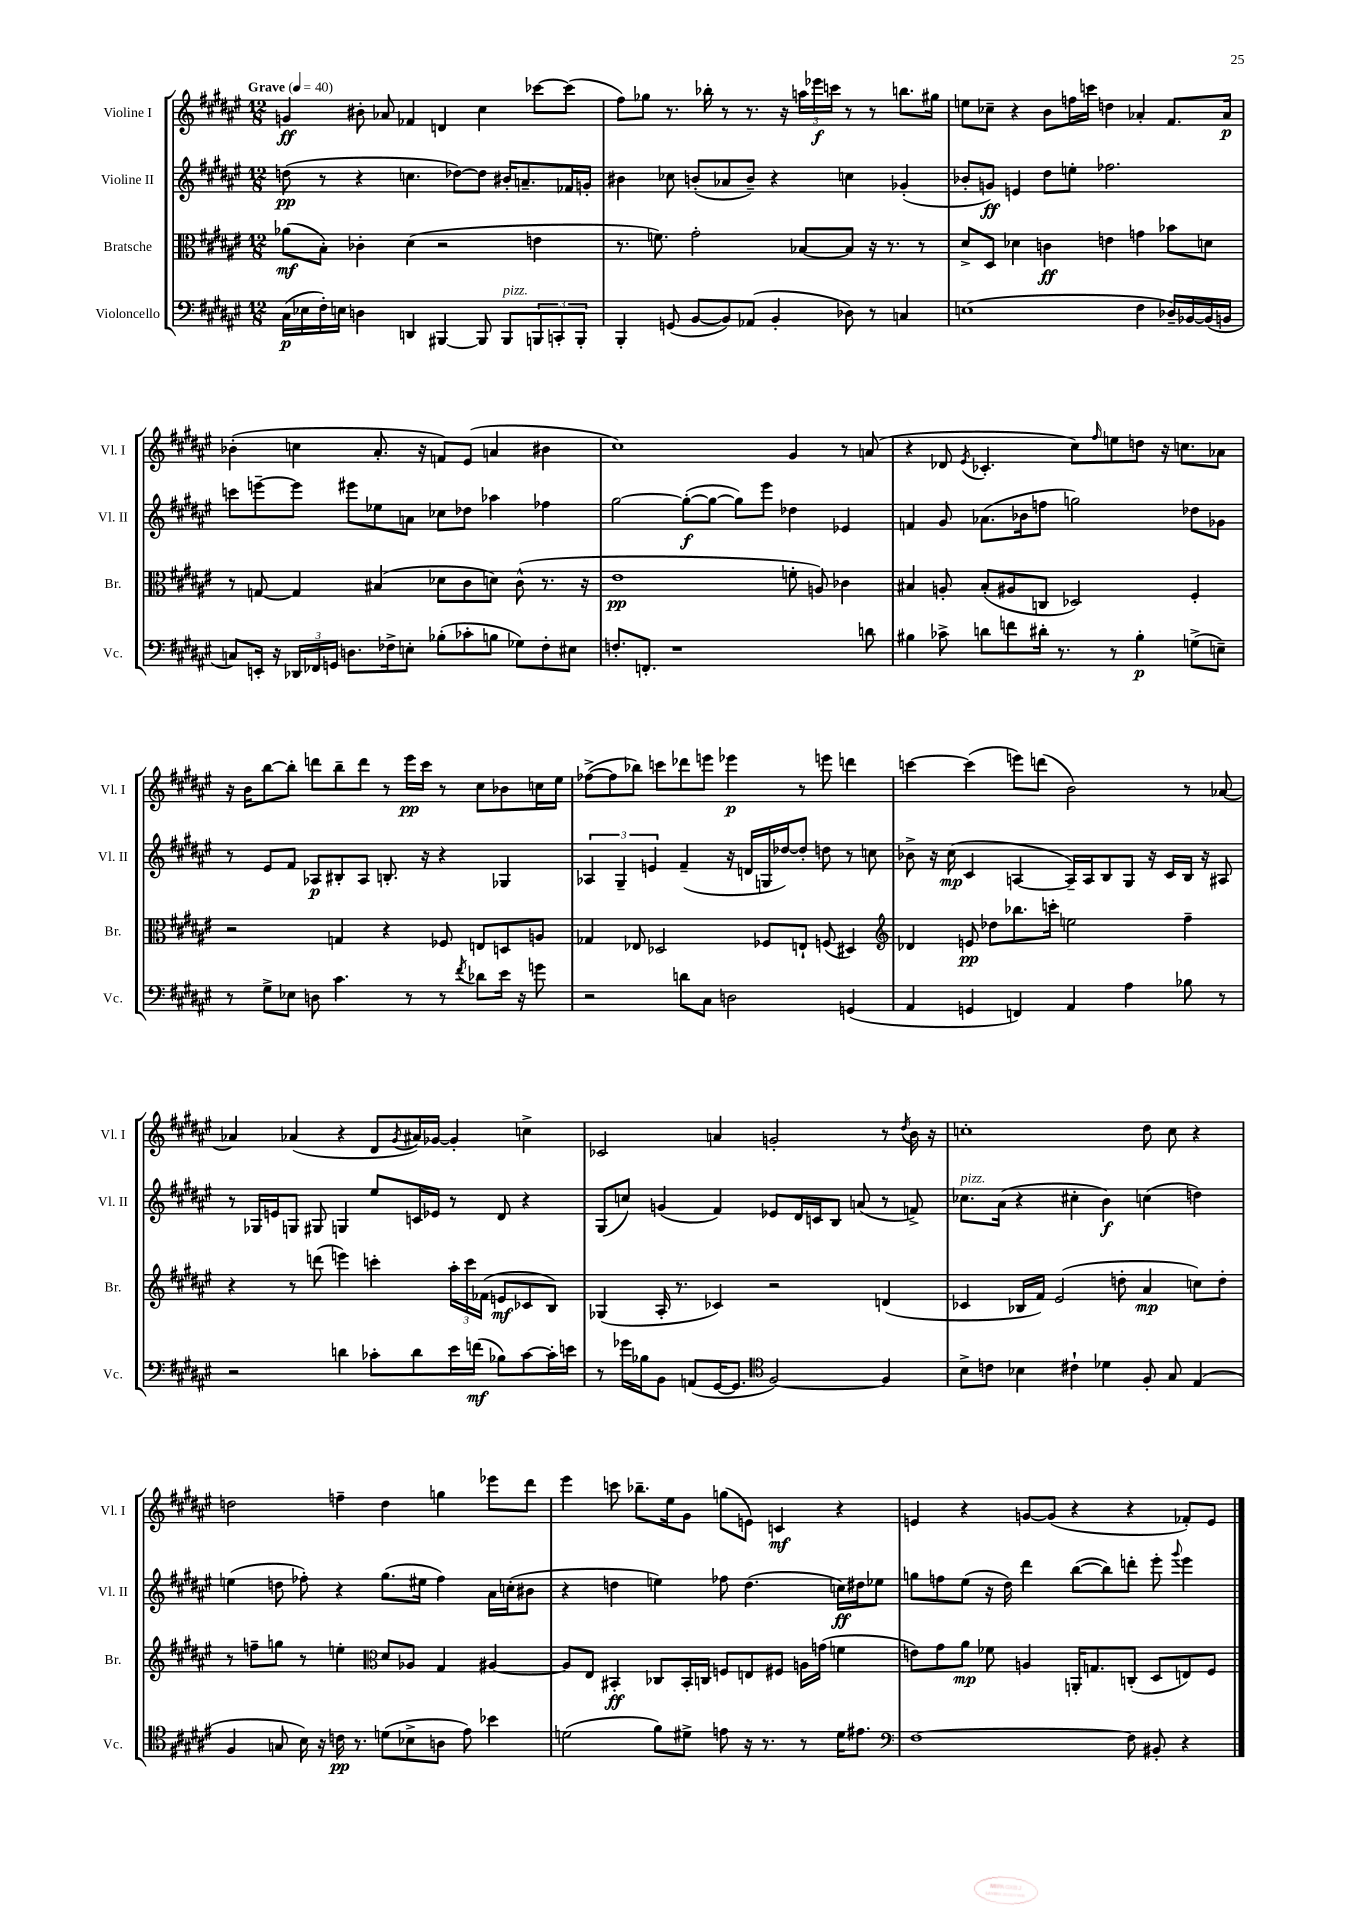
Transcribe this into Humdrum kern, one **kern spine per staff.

**kern	**dynam	**kern	**dynam	**kern	**dynam	**kern	**dynam
*part4	*part4	*part3	*part3	*part2	*part2	*part1	*part1
*staff4	*staff4	*staff3	*staff3	*staff2	*staff2	*staff1	*staff1
*I"Violoncello	*	*I"Bratsche	*	*I"Violine II	*	*I"Violine I	*
*I'Vc.	*	*I'Br.	*	*I'Vl. II	*	*I'Vl. I	*
*clefF4	*	*clefC3	*	*clefG2	*	*clefG2	*
*k[f#c#g#d#a#e#]	*	*k[f#c#g#d#a#e#]	*	*k[f#c#g#d#a#e#]	*	*k[f#c#g#d#a#e#]	*
*M12/8	*	*M12/8	*	*M12/8	*	*M12/8	*
*MM40	*	*MM40	*	*MM40	*	*MM40	*
=1	=1	=1	=1	=1	=1	=1	=1
!	!	!	!	!	!	!LO:TX:a:B:t=Grave	!
(16C#\LL	p	(8a-X\L	mf	(8ddn\	pp	4gn/	ff
16E-X\	.	.	.	.	.	.	.
16F#'\)	.	8B'\J)	.	8r	.	.	.
16En\JJ	.	.	.	.	.	.	.
4Dn\	.	4c-X'\	.	4r	.	8b#X'\	.
.	.	.	.	.	.	8a-X/	.
4DDn/	.	(4d#\	.	4.ccn\	.	4f-X/	.
[4BBB#X/	.	2r	.	.	.	4dn/	.
.	.	.	.	[8dd-X\L)	.	.	.
8BBB#/]	.	.	.	8dd-\J]	.	4cc#\	.
!LO:TX:a:i:t=pizz.	!	!	!	!	!	!	!
8BBB#/L	.	.	.	16b#X'/KL	.	.	.
.	.	.	.	8.an~/	.	.	.
12BBBn/	.	4en\	.	.	.	[8ccc-X\L	.
12CCn'/	.	.	.	.	.	.	.
.	.	.	.	16f-X/L	.	(8ccc-\J]	.
12BBB'/J	.	.	.	.	.	.	.
.	.	.	.	16gn'/JJ	.	.	.
=2	=2	=2	=2	=2	=2	=2	=2
4BBB'/	.	8.r	.	4b#X\	.	8ff#\L)	.
.	.	.	.	.	.	8gg-X\J	.
.	.	8.fn\)	.	.	.	.	.
(8GGn/	.	.	.	8cc-X\	.	8.r	.
[8BB/L	.	2g#'\	.	(8bn'/L	.	.	.
.	.	.	.	.	.	16bb-X'\	.
8BB/])	.	.	.	8a-X/	.	8r	.
(8AA-X/J	.	.	.	8b~/J)	.	8.r	.
4BB'/	.	.	.	4r	.	.	.
.	.	.	.	.	.	16r	.
.	.	[8B-X/L	.	.	.	24aan\LL	.
.	.	.	.	.	.	24eee-X\	f
.	.	.	.	.	.	24cccn\JJ	.
8D-X\)	.	8B-/J]	.	4ccn\	.	8r	.
8r	.	16r	.	.	.	8r	.
.	.	8.r	.	.	.	.	.
4Cn/	.	.	.	(4g-X'/	.	8.bbn\L	.
.	.	8r	.	.	.	.	.
.	.	.	.	.	.	16gg#X\Jk	.
=3	=3	=3	=3	=3	=3	=3	=3
(1En	.	8d#^/L	.	8b-X'/L	.	8een\L	.
.	.	8D#/J	.	8gn/J)	ff	8cc-X~\J	.
.	.	4d-X\	.	4en/	.	4r	.
.	.	4cn\	ff	8dd#\L	.	8b\L	.
.	.	.	.	8een'\J	.	16ffn\L	.
.	.	.	.	.	.	16cccn\JJ	.
.	.	4en\	.	2.ff-X\	.	4ddn\	.
4F#\	.	4gn\	.	.	.	4a-X'/	.
16D-X~/LL)	.	8b-X\L	.	.	.	8.f#/L	.
[16BB-X/	.	.	.	.	.	.	.
(16BB-/]	.	8dn\J	.	.	.	.	.
16BBn/JJ	.	.	.	.	.	16a-/Jk	p
!!LO:LB:g=z
=4	=4	=4	=4	=4	=4	=4	=4
8Cn/L)	.	8r	.	8cccn\L	.	(4b-X'\	.
16EEn'/Jk	.	[8Gn/	.	[8eeen~\	.	.	.
16r	.	.	.	.	.	.	.
24DD-X/LL	.	4G/]	.	8eee\J]	.	4ccn\	.
24FF-X/	.	.	.	.	.	.	.
24GGn/JJ	.	.	.	.	.	.	.
8.Dn\L	.	.	.	8eee#X\L	.	.	.
.	.	(4B#X/	.	8ee-X\	.	8.a#'/	.
16F-X^\k	.	.	.	.	.	.	.
8En'\J	.	.	.	8an\J	.	.	.
.	.	.	.	.	.	16r	.
(8B-X'\L	.	8d-X\L	.	8cc-X\L	.	8fn/L)	.
8c-X'\	.	8c#\	.	8dd-X\J	.	(8e#/J	.
8Bn\J	.	8dn\J)	.	4aa-X\	.	4an/	.
8G-X\L)	.	(8c#^^\	.	.	.	.	.
8F-'\	.	8.r	.	4ff-X\	.	4b#X\	.
8E#X\J	.	.	.	.	.	.	.
.	.	16r	.	.	.	.	.
=5	=5	=5	=5	=5	=5	=5	=5
8.Fn'/L	.	1e#	pp	[2gg#\	.	1cc#)	.
8.FFn'/J	.	.	.	.	.	.	.
1r	.	.	.	.	.	.	.
.	.	.	.	(8gg#'\L_	f	.	.
.	.	.	.	8gg#\J_	.	.	.
.	.	.	.	8gg#\L])	.	.	.
.	.	.	.	8eee#\J	.	.	.
.	.	8fn'\	.	4dd-X\	.	4g#/	.
.	.	8An/)	.	.	.	.	.
.	.	4c-X\	.	4e-X/	.	8r	.
8dn\	.	.	.	.	.	(8an/	.
=6	=6	=6	=6	=6	=6	=6	=6
4B#X\	.	4B#X/	.	4fn/	.	4r	.
8c-X^\	.	8An'/	.	8g#/	.	8d-X/	.
.	.	.	.	.	.	8qe#/	.
8dn\L	.	(8B#'/L	.	(8.a-X\L	.	4.c-X'/	.
8fn\	.	8A#X/	.	.	.	.	.
.	.	.	.	16b-X\k	.	.	.
16d#X'\Jk	.	8Cn/J	.	8ffn\J	.	.	.
8.r	.	.	.	.	.	.	.
.	.	2D-X/)	.	2ggn\)	.	8cc#\L)	.
.	.	.	.	.	.	16qqff#/	.
8r	.	.	.	.	.	8een\	.
4B#'\	p	.	.	.	.	8ddn\J	.
.	.	.	.	.	.	16r	.
.	.	.	.	.	.	8.ccn\L	.
(8Gn^\L	.	4F#'/	.	8dd-X\L	.	.	.
8En~\J)	.	.	.	8g-X\J	.	8a-X\J	.
!!LO:LB:g=z
=7	=7	=7	=7	=7	=7	=7	=7
8r	.	2r	.	8r	.	16r	.
.	.	.	.	.	.	16b\KL	.
8G#^\L	.	.	.	8e#/L	.	[8bb\	.
8E-X\J	.	.	.	8f#/J	.	8bb'\J]	.
8Dn\	.	.	.	8A-X/L	p	8dddn\L	.
4.c#\	.	4Gn/	.	8B#X'/	.	8bb~\	.
.	.	.	.	8A-/J	.	8ddd\J	.
.	.	4r	.	8.Bn'/	.	8r	.
8r	.	.	.	.	.	16eee#\LL	pp
.	.	.	.	16r	.	16ccc#\JJ	.
8r	.	8F-X/	.	4r	.	8r	.
8qf#/	.	.	.	.	.	.	.
8d-X\L	.	8En/L	.	.	.	8cc#\L	.
16e#\Jk	.	8Dn/	.	4G-X/	.	8b-X\	.
16r	.	.	.	.	.	.	.
8gn\	.	8An/J	.	.	.	16ccn\L	.
.	.	.	.	.	.	16ee#\JJ	.
=8	=8	=8	=8	=8	=8	=8	=8
2r	.	4G-X/	.	6A-X/	.	([8ff-X^\L	.
.	.	.	.	.	.	8ff-\]	.
.	.	.	.	6G#~/	.	.	.
.	.	8E-X/	.	.	.	8bb-X\J)	.
.	.	.	.	6en/	.	.	.
.	.	2D-X/	.	.	.	8cccn\L	.
8dn\L	.	.	.	(4f#~/	.	8ddd-X\	.
8C#\J	.	.	.	.	.	8eeen\J	.
2Dn\	.	.	.	16r	.	4eee-X\	p
.	.	.	.	16dn/LL	.	.	.
.	.	8F-X/L	.	16Gn/	.	.	.
.	.	.	.	[16dd-X/J)	.	.	.
.	.	8En`/J	.	8dd-'/J]	.	8r	.
.	.	(8Fn/	.	8ddn\	.	8eeen\	.
(4GGn/	.	4D#X/)	.	8r	.	4dddn\	.
.	.	.	.	8ccn\	.	.	.
=9	=9	=9	=9	=9	=9	=9	=9
*	*	*clefG2	*	*	*	*	*
4AA#/	.	4d-X/	.	8b-X^\	.	[4cccn\	.
.	.	.	.	16r	.	.	.
.	.	.	.	(16cc#\	mp	.	.
4GGn/	.	8en/	pp	4c#/	.	(4ccc\]	.
.	.	8dd-X\L	.	.	.	.	.
4FFn/)	.	8.bb-X\	.	[4An/	.	8eeen\L)	.
.	.	.	.	.	.	(8dddn\J	.
.	.	16cccn'\Jk	.	.	.	.	.
4AA#/	.	2een\	.	16A~/LL])	.	2b\)	.
.	.	.	.	16A/J	.	.	.
.	.	.	.	8B/	.	.	.
4A#\	.	.	.	8G#/J	.	.	.
.	.	.	.	16r	.	.	.
.	.	.	.	16c#/LL	.	.	.
8B-X\	.	4ff#~\	.	16B/JJ	.	8r	.
.	.	.	.	16r	.	.	.
8r	.	.	.	8A#X/	.	[8a-X/	.
!!LO:LB:g=z
=10	=10	=10	=10	=10	=10	=10	=10
2r	.	4r	.	8r	.	4a-X/]	.
.	.	.	.	16G-X/LL	.	.	.
.	.	.	.	16en/J	.	.	.
.	.	8r	.	8Gn/J	.	(4a-X/	.
.	.	(8dddn\	.	8G#X/	.	.	.
4dn\	.	4eeen\)	.	4Gn/	.	4r	.
8c-X'\L	.	4cccn'\	.	8ee#/L	.	8d#/L	.
.	.	.	.	.	.	8qg#/	.
8d\	.	.	.	16cn/L	.	16a#X/L)	.
.	.	.	.	16e-X/JJ	.	[16g-X/JJ	.
16e#\L	.	24aa#'\LL	.	8r	.	4g-'/]	.
.	.	24ccc\	.	.	.	.	.
(16fn\JJ	mf	.	.	.	.	.	.
.	.	(24f-X\JJ	.	.	.	.	.
8B-X\L)	.	8en/L	mf	8d#/	.	.	.
[8c-\	.	8c-X/	.	4r	.	4ccn^\	.
16c-'\L]	.	8B/J)	.	.	.	.	.
16en\JJ	.	.	.	.	.	.	.
=11	=11	=11	=11	=11	=11	=11	=11
8r	.	(4G-X/	.	(8G#/L	.	2c-X/	.
16g-X\LL	.	.	.	8ccn/J)	.	.	.
16B-X\J	.	.	.	.	.	.	.
8BB\J	.	16A#'/	.	(4gn/	.	.	.
.	.	8.r	.	.	.	.	.
(8AAn/L	.	.	.	.	.	.	.
[16GG#/K	.	4c-X/)	.	4f#/)	.	4an/	.
8.GG#/J]	.	.	.	.	.	.	.
*clefC4	*	*	*	*	*	*	*
[2F#/)	.	2r	.	8e-X/L	.	2gn'/	.
.	.	.	.	16d#/L	.	.	.
.	.	.	.	16cn/J	.	.	.
.	.	.	.	8B/J	.	.	.
.	.	.	.	(8an/	.	.	.
4F#/]	.	(4dn/	.	8r	.	8r	.
.	.	.	.	.	.	8qdd#/	.
.	.	.	.	8fn^/)	.	16b\	.
.	.	.	.	.	.	16r	.
=12	=12	=12	=12	=12	=12	=12	=12
!	!	!	!	!LO:TX:a:i:t=pizz.	!	!	!
8B^\L	.	4c-X/	.	8.cc-X\L	.	1ccn'	.
8cn\J	.	.	.	.	.	.	.
.	.	.	.	(16a#\Jk	.	.	.
4B-X\	.	16B-X/LL	.	4r	.	.	.
.	.	16f#/JJ)	.	.	.	.	.
.	.	(2e#/	.	.	.	.	.
4c#X`\	.	.	.	4cc#X'\	.	.	.
4d-X\	.	.	.	4b\)	f	.	.
.	.	8ddn'\	.	.	.	.	.
8F#'/	.	4a#/	mp	(4ccn\	.	8dd#\	.
8G#/	.	.	.	.	.	8cc\	.
(4E#/	.	8ccn\L)	.	4ddn\)	.	4r	.
.	.	8dd'\J	.	.	.	.	.
!!LO:LB:g=z
=13	=13	=13	=13	=13	=13	=13	=13
4F#/	.	8r	.	(4een\	.	2ddn\	.
.	.	8ffn~\L	.	.	.	.	.
8Gn/	.	8ggn\J	.	8ddn\	.	.	.
16B\)	.	8r	.	8ff-X'\)	.	.	.
16r	.	.	.	.	.	.	.
16cn\	pp	4een'\	.	4r	.	4ffn~\	.
8.r	.	.	.	.	.	.	.
*	*	*clefC3	*	*	*	*	*
(8dn\L	.	8d#/L	.	(8.gg#\L	.	4dd\	.
8B-X^\	.	8A-X/J	.	.	.	.	.
.	.	.	.	16ee#X\Jk	.	.	.
8An\J	.	4G#/	.	4ff-\)	.	4ggn\	.
8e#\)	.	.	.	.	.	.	.
4b-X\	.	[4A#X/	.	16a#\LL	.	8eee-X\L	.
.	.	.	.	(16ccn'\J	.	.	.
.	.	.	.	8b#X\J	.	8ddd#\J	.
=14	=14	=14	=14	=14	=14	=14	=14
(2dn\	.	8A#/L]	.	4r	.	4eee#\	.
.	.	8E#/J	.	.	.	.	.
.	.	4BB#X'/	ff	4ddn\	.	8cccn\	.
.	.	.	.	.	.	8.bb-X~\L	.
8f#\L)	.	8C-X/L	.	4een\)	.	.	.
.	.	.	.	.	.	16ee#\k	.
8d#X^\J	.	16BB#'/L	.	.	.	8g#\J	.
.	.	16Cn/JJ	.	.	.	.	.
8en\	.	8Fn/L	.	8ff-X\	.	(8ggn\L	.
16r	.	8En/	.	(4.dd\	.	8en\J)	.
8.r	.	.	.	.	.	.	.
.	.	8F#X/J	.	.	.	4cn/	mf
8r	.	16An\LL	.	.	.	.	.
.	.	(16gn\JJ	.	.	.	.	.
16d#\KL	.	4fn\	.	16ccn\LL)	ff	4r	.
8.e#X\J	.	.	.	16dd#X\J	.	.	.
.	.	.	.	8ee-X\J	.	.	.
=15	=15	=15	=15	=15	=15	=15	=15
*clefF4	*	*	*	*	*	*	*
[1F#	.	8en\L)	.	8ggn\L	.	4en/	.
.	.	8g#\	.	8ffn\	.	.	.
.	.	8a#\J	mp	(8ee#\J	.	4r	.
.	.	8f-X\	.	16r	.	.	.
.	.	.	.	16dd#\)	.	.	.
.	.	4An/	.	4ddd#\	.	[8gn/L	.
.	.	.	.	.	.	(8g/J]	.
.	.	16AAn'/KL	.	([8bb\L	.	4r	.
.	.	8.Gn/	.	.	.	.	.
.	.	.	.	8bb\])	.	.	.
8F#\]	.	(8Cn'/J	.	8dddn'\J	.	4r	.
8BB#X'/	.	8D#/L	.	8eee#'\	.	.	.
.	.	.	.	8qqggg#/	.	.	.
4r	.	8En/)	.	4eee#\	.	8f-X'/L)	.
.	.	8F#/J	.	.	.	8e/J	.
==	==	==	==	==	==	==	==
*-	*-	*-	*-	*-	*-	*-	*-
